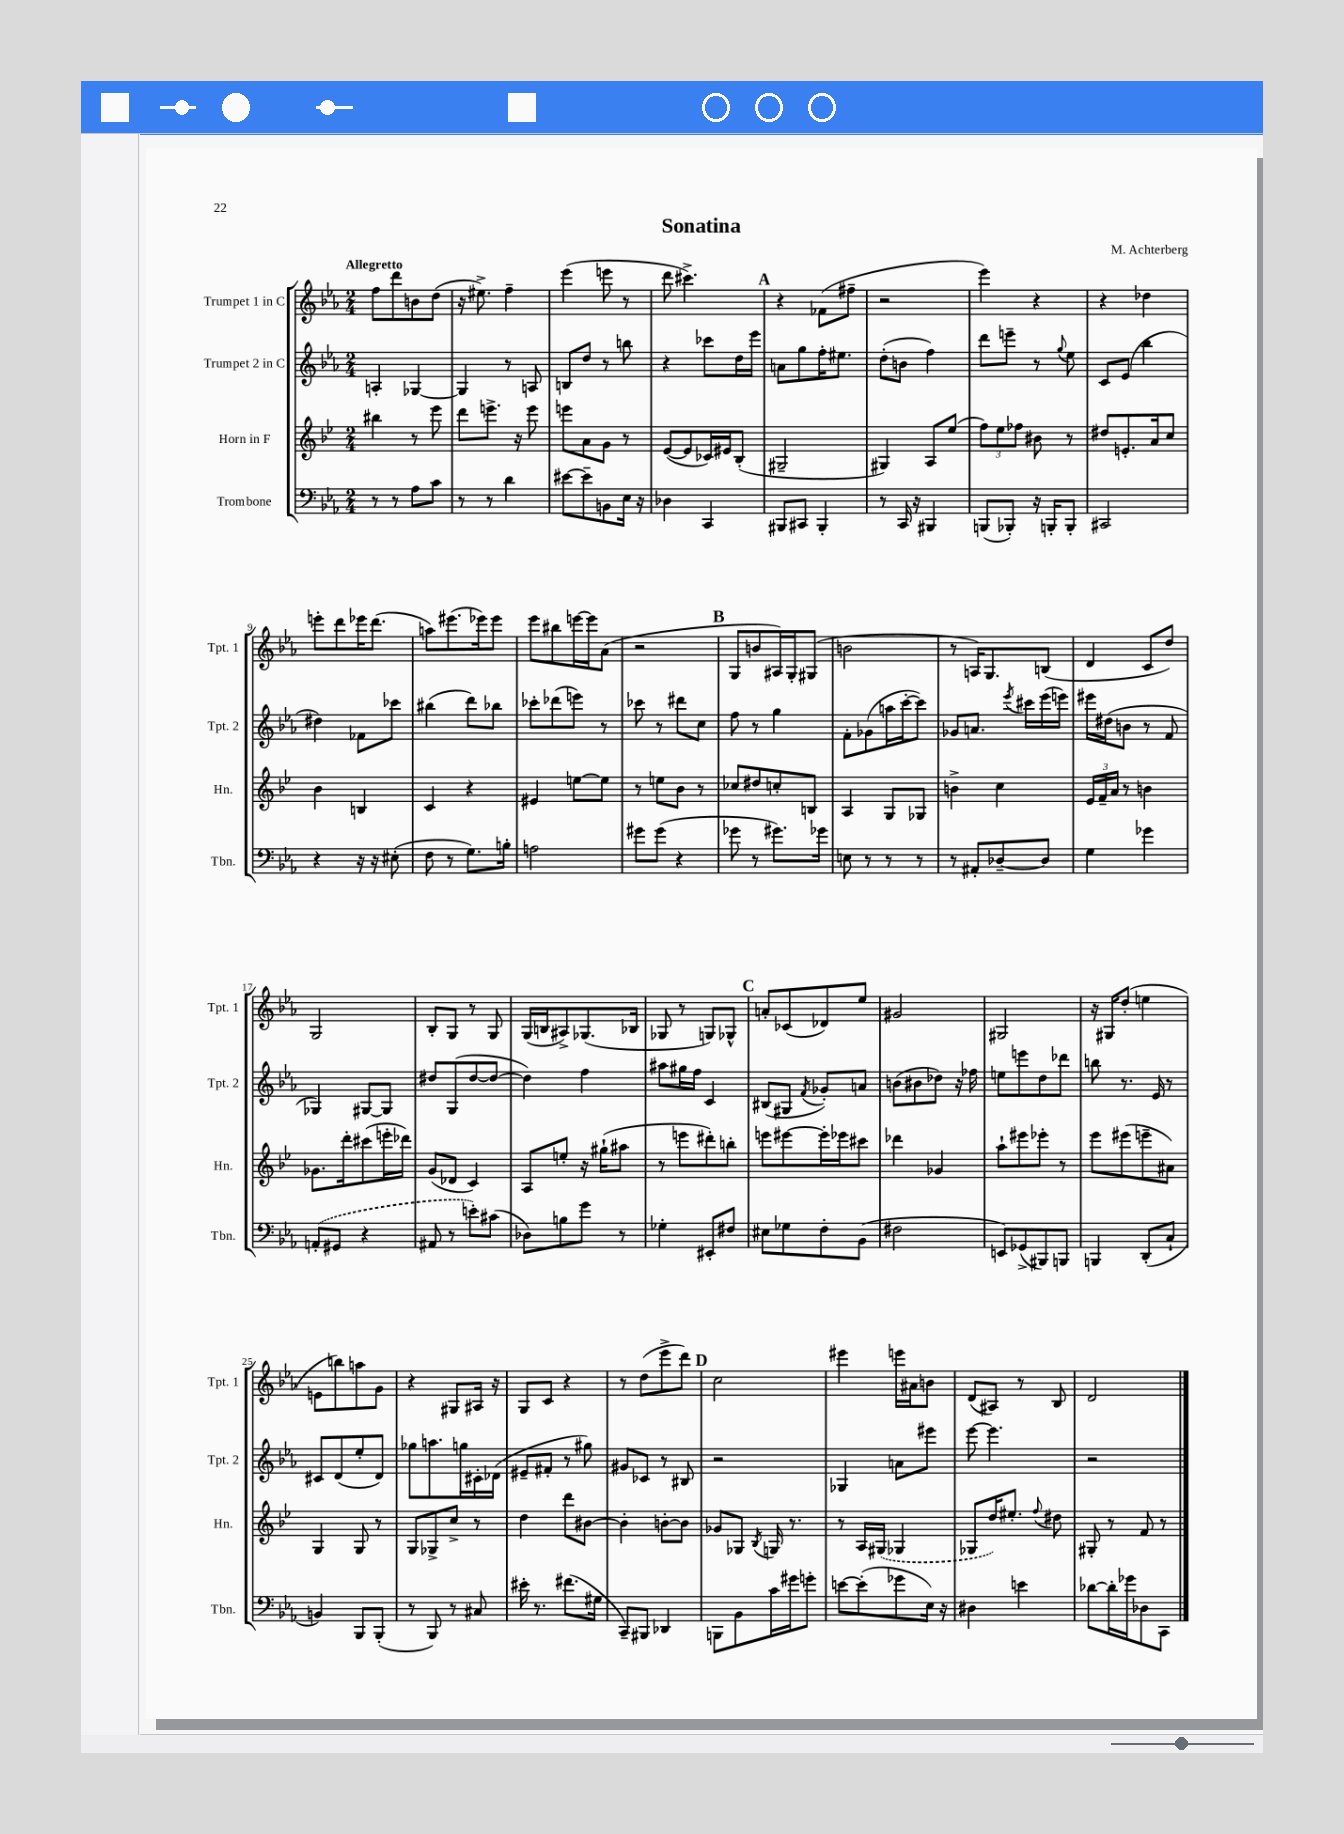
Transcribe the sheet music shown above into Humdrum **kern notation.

**kern	**kern	**kern	**kern
*part4	*part3	*part2	*part1
*staff4	*staff3	*staff2	*staff1
*I"Trombone	*I"Horn in F	*I"Trumpet 2 in C	*I"Trumpet 1 in C
*I'Tbn.	*I'Hn.	*I'Tpt. 2	*I'Tpt. 1
*clefF4	*clefG2	*clefG2	*clefG2
*k[b-e-a-]	*k[b-e-]	*k[b-e-a-]	*k[b-e-a-]
*M2/4	*M2/4	*M2/4	*M2/4
=1	=1	=1	=1
!	!	!	!LO:TX:a:B:t=Allegretto
8r	4bb#X\	4An'/	8ff\L
8r	.	.	8ddd\
8A-\L	8r	[4G-X/	8bn\
8c\J	8eee-\	.	(8dd\J
=2	=2	=2	=2
8r	8ddd\L	4G-/]	16r
.	.	.	8.ee#X^\)
8r	8.eeen^\J	.	.
4d\	.	8r	4ff~\
.	16r	.	.
.	8eee\	8An/	.
=3	=3	=3	=3
[8e#X\L	8eeen\L	8Bn/L	(4eee-\
8e#~\]	8a\	8dd/J	.
8BBn\	8g\J	8r	8eeen\
16E-\Jk	8r	8bbn\	8r
16r	.	.	.
=4	=4	=4	=4
4D-X\	([8e-/L	4r	8ddd\
.	8e-/]	.	4.ccc#X^\)
4CC/	16c-X/L)	8ccc-X\L	.
.	16e#X/J	.	.
.	(8B-'/J	16dd\L	.
.	.	16eee-\JJ	.
!!LO:REH:place=s1:t=A
=5	=5	=5	=5
8BBB#X/L	2G#X~/	8an\L	4r
8CC#X/J	.	8gg\	.
4BBB#'/	.	16ff'\K	(8f-X\L
.	.	8.ee#X\J	.
.	.	.	8ff#X~\J
=6	=6	=6	=6
8r	4G#X/)	(8dd'\L	2r
16CC/	.	8bn\J	.
16r	.	.	.
4BBB#X/	8A/L	4ff\)	.
.	(8ee-/J	.	.
=7	=7	=7	=7
(8BBBn/L	12ff\L)	8ddd\L	4eee-\)
.	12ee-\	.	.
8BBB-X'/J)	.	8eeen~\J	.
.	12ff-X\J	.	.
16r	8b#X\	8r	4r
16BBBn'/KL	.	.	.
.	.	8qqgg/	.
8BBB'/J	8r	8ee-\	.
=8	=8	=8	=8
2CC#X/	8dd#X/L	8c/L	4r
.	8.en'/	(8e-/J	.
.	.	4bb-\	4dd-X\
.	16a/k	.	.
.	8cc/J	.	.
!!LO:LB:g=z
=9	=9	=9	=9
4r	4b-\	4dd#X\)	8eeen'\L
.	.	.	8ddd\
16r	4Bn/	8f-X\L	16eee-X\K
16r	.	.	(8.ddd\J
(8E#X'\	.	8ccc-X\J	.
=10	=10	=10	=10
8F\	4c/	(4bb#X\	8aan\L)
8r	.	.	(8.eee#X\
8.G\L)	4r	8ddd\L)	.
.	.	.	16eee-X\k)
.	.	8bb-X\J	8eee-\J
16Bn'\Jk	.	.	.
=11	=11	=11	=11
2An\	4e#X/	8ccc-X'\L	8eee-\L
.	.	(8ddd-X\	8bb#X\
.	[8een\L	8eeen\J)	[16eeen\L
.	.	.	16eee\J]
.	8ee\J]	8r	(8a-\J
=12	=12	=12	=12
8g#X\L	8r	8ccc-X\	2r
(8g#\J	8een\L	8r	.
4r	8b-\J	8ddd#X\L	.
.	8r	8cc\J	.
!!LO:REH:place=s1:t=B
=13	=13	=13	=13
8g-X\	8cc-X/L	8ff\	8G/L
8r	8dd#X/	8r	8bn/
8.g#X\L)	8ccn'/	4gg\	16A#X/L)
.	.	.	16G'/J
.	8Bn/J	.	(8G#X/J
16g-X\Jk	.	.	.
=14	=14	=14	=14
8En\	4A/	8f'\L	2bn\
8r	.	(8g-X\	.
8r	8G/L	16aan\L	.
.	.	[16ccc'\J	.
8r	8G-X/J	8ccc\J])	.
=15	=15	=15	=15
8r	4bn^\	8g-X/L	8r
8AA#X'/L	.	8.an/J	16An/KL)
.	.	.	8.G/
[8D-X~/	4cc\	.	.
.	.	8qeee-/	.
.	.	16ccc#X\LL	.
8D-/J]	.	(16eee-\	(8Bn/J
.	.	16eeen\JJ)	.
=16	=16	=16	=16
4G\	24e-/LL	16eee#X\LL	4d/
.	24f~/	.	.
.	.	(16dd#X\J	.
.	24a/JJ	.	.
.	8r	8bn\J	.
4g-X\	4bn\	8r	8c/L
.	.	8f/	8dd/J)
!!LO:LB:g=z
=17	=17	=17	=17
(8AAn'/L	8.g-X\L	4G-X/)	2G/
8GG#X/J	.	.	.
.	16ddd'\k	.	.
4r	(8ccc#X\	[8G#X/L	.
.	16eeen'\L	8G#/J]	.
.	16ddd-X\JJ)	.	.
=18	=18	=18	=18
8AA#X/	(8g/L	8dd#X/L	8B-'/L
8r	8d-X/J	(8G/	8G/J
8en'\L)	4c/)	[8dd#/	8r
(8c#X\J	.	8dd#/J_	8G/
=19	=19	=19	=19
8D-X\L)	8A/L	4dd#\])	(16G/LL
.	.	.	16Bn/J
8Bn\	8een'/J	.	8A#X^/)
8g\J	16r	4ff\	(8.G-X/
.	(16gg#X`\KL	.	.
8r	8aa#X\J	.	.
.	.	.	16B-X/Jk
=20	=20	=20	=20
4G-X'\	8r	8aa#X\L	8G-X/
.	8eeen\L	16gg#X\L	8r
.	.	16ff\JJ	.
8EE#X'/L	8ddd#X'\)	4c/	8Gn/L)
8F#X/J	8bbn'\J	.	8G-X^^/J
!!LO:REH:place=s1:t=C
=21	=21	=21	=21
8E#X\L	8eeen\L	(8B#X/L	8an'/L
8G-X\	[8eee#X\	8G#X/J	(8c-X/
.	.	8qf/	.
8F'\	16eee#'\L]	8g-X'/L)	8d-X/)
.	16eee-X\J	.	.
(8BB-\J	8ccc#X\J	8an/J	8ee-/J
=22	=22	=22	=22
2F#X\	4ddd-X\	(8bn\L	2g#X/
.	.	8b#X\	.
.	4g-X/	8dd-X\J)	.
.	.	16r	.
.	.	16ff-X\	.
=23	=23	=23	=23
8EEn/L)	8aa`\L	8een\L	2G#X/
(8GG-X^/	8eee#X\	8eeen\	.
8BBB#X/)	8eee-X'\J	8dd\	.
8BBBn/J	8r	8ddd-X\J	.
=24	=24	=24	=24
4BBBn/	8eee-\L	8bbn\	16r
.	.	.	16G#X/KL
.	(8eee#X\	8.r	(8dd'/J
(8DD'/L	8eeen~\	.	4een\
.	.	16e-/	.
8C`/J	8a#X\J)	8r	.
!!LO:LB:g=z
=25	=25	=25	=25
4BBn/)	4G/	8c#X/L	8en\L
.	.	(8d/	8bbn\)
8BBB-/L	8G/	8ee-'/	8aan\
(8BBB-'/J	8r	8d/J)	8g\J
=26	=26	=26	=26
8r	8G/L	8gg-X\L	4r
8BBB-/)	8G-X^/	8.aan\	.
8r	8cc^/J	.	8G#X/L
.	.	16ggn\L	.
8C#X/	8r	16c#X'\	16A#X/Jk
.	.	(16d-X\JJ	16r
=27	=27	=27	=27
16e#X'\	4dd\	8e#X~/L	8G/L
8.r	.	.	.
.	.	8f#X'/J	8c/J
(8.f#X\L	8ddd\L	8r	4r
.	[8b#X\J	8gg#X\)	.
16G#X\Jk	.	.	.
=28	=28	=28	=28
8CC~/L)	4b#'\]	8g#X/L	8r
8BBB#X/J	.	8c-X/J	(8dd\L
4DD-X/	[8bn'\L	8r	8eee-^\
.	8b\J]	8B#X/	8ddd\J)
!!LO:REH:place=s1:t=D
=29	=29	=29	=29
8BBBn\L	8g-X/L	2r	2cc\
8BB-\	8G-X/J	.	.
.	8qB-/	.	.
16c\L	16Gn/	.	.
16g#X\J	8.r	.	.
8gn'\J	.	.	.
=30	=30	=30	=30
[8en\L	8r	4G-X/	4eee#X\
(8e'\]	16A/LL	.	.
.	(16G#X/JJ	.	.
8g-X\	4G-X/	8an\L	16eeen\LL
.	.	.	16a#X\J
16E-\Jk)	.	8eee#X\J	8bn\J
16r	.	.	.
=31	=31	=31	=31
4D#X\	8G-X/L	[8eee-\	(8d/L
.	16dd/K)	4.eee-\]	8A#X/J)
.	8.ee#X'/J	.	.
4en\	.	.	8r
.	8qqff/	.	.
.	8dd#X\	.	8B-/
=32	=32	=32	=32
[8d-X\L	8G#X'/	2r	2d/
16d-'\L]	8r	.	.
16g-X\J	.	.	.
8D-X\	8f/	.	.
8CC\J	8r	.	.
==	==	==	==
*-	*-	*-	*-
